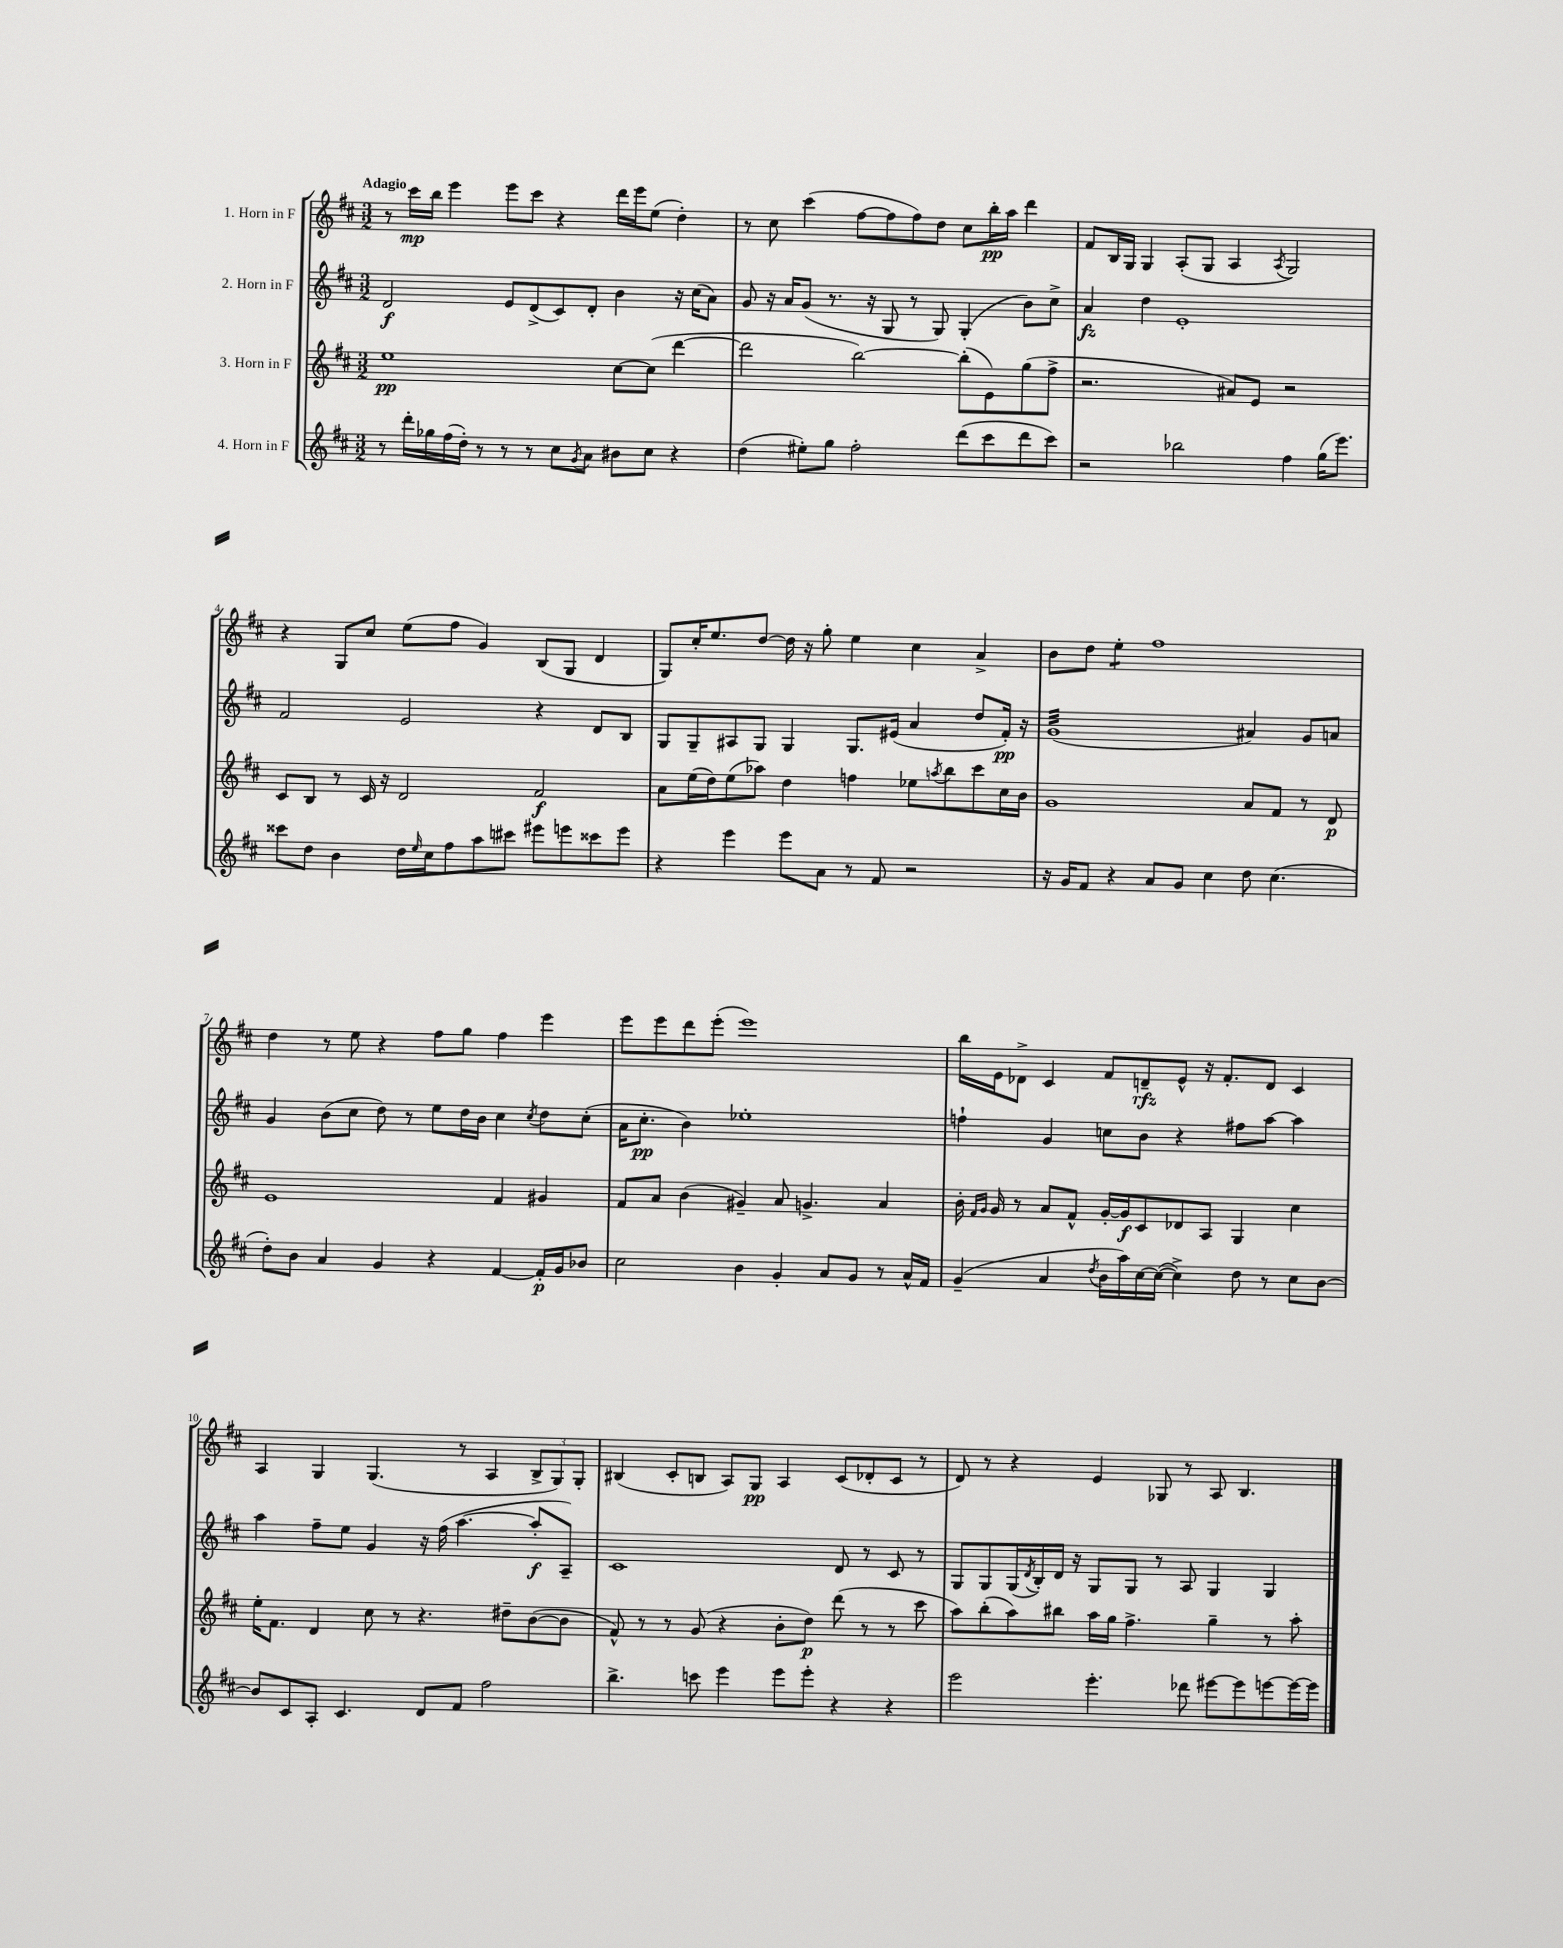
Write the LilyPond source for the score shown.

<<
\new StaffGroup <<
\new Staff = "s0" \with { instrumentName = "1. Horn in F" } {
    \clef treble \key d \major \numericTimeSignature \time 3/2 \tempo "Adagio"
    r8 cis'''16\mp b''16 e'''4 e'''8 cis'''8 r4 d'''16 e'''16 e''8( d''4-.) |
    r8 cis''8 cis'''4( fis''8~ fis''8 fis''8) d''8 cis''8 b''16-.\pp a''16 d'''4 |
    fis'8 b16 g16 g4 a8-.( g8 a4 \acciaccatura { a8 } g2) |
    r4 g8 cis''8 e''8( fis''8 g'4) b8( g8 d'4 |
    g8) cis''16-. e''8. d''8~ d''16 r16 g''8-. e''4 cis''4 a'4-> |
    b'8 d''8 e''4:8-. fis''1 |
    d''4 r8 e''8 r4 fis''8 g''8 fis''4 e'''4 |
    e'''8 e'''8 d'''8 e'''8-.( e'''1) |
    b''16 e'16 des'8-> cis'4 fis'8 d'8--\rfz e'8-^ r16 fis'8.-. d'8 cis'4 |
    a4 g4 g4.( r8 a4 \tuplet 3/2 { b8-> g8) g8-. } |
    bis4( cis'8-. b8 a8) g8\pp a4 cis'8( des'8-. cis'8 r8 |
    d'8) r8 r4 e'4 ges8 r8 a8 b4. \bar "|." |
}
\new Staff = "s1" \with { instrumentName = "2. Horn in F" } {
    \clef treble \key d \major \numericTimeSignature \time 3/2
    d'2\f e'8 d'8->( cis'8) d'8-. b'4 r16 cis''16( a'8) |
    g'8 r16 a'16 g'8( r8. r16 g8 r8 g8) g4-.( b'8) cis''8-> |
    a'4\fz d''4 e'1-. |
    fis'2 e'2 r4 d'8 b8 |
    g8 g8-- ais8 g8 g4 g8. eis'16( a'4 d''8 fis'16-.\pp) r16 |
    g'1:32( ais'4) g'8 a'8 |
    g'4 b'8( cis''8 d''8) r8 e''8 d''16 b'16 cis''4 \acciaccatura { cis''8 } d''8 cis''8-.( |
    a'16 cis''8.-.\pp b'4) ees''1-. |
    f''4-! g'4 c''8 b'8 r4 fis''8 a''8~ a''4 |
    a''4 fis''8-- e''8 g'4 r16 fis''16( a''4.~ a''8-.\f a8--) |
    cis'1 d'8 r8 cis'8 r8 |
    g8 g8 g16( \acciaccatura { d'8 } b16-.) d'16 r16 g8 g8 r8 a8 g4 g4 \bar "|." |
}
\new Staff = "s2" \with { instrumentName = "3. Horn in F" } {
    \clef treble \key d \major \numericTimeSignature \time 3/2
    e''1\pp cis''8~ cis''8( d'''4~ |
    d'''2 b''2~) b''8-.( e'8) g''8( fis''8-> |
    r2. ais'8) e'8 r2 |
    cis'8 b8 r8 cis'16 r16 d'2 fis'2\f |
    a'8 e''16( d''16) e''8( aes''8) d''4 f''4 ees''8 \acciaccatura { a''8 } b''8 cis'''8 cis''16 b'16 |
    g'1 a'8 fis'8 r8 d'8\p |
    e'1 fis'4 gis'4 |
    fis'8 a'8 b'4( gis'4--) a'8 g'4.-> a'4 |
    b'16-. \grace { fis'16 g'16 } g'16 r8 a'8 fis'8-^ g'16~-. g'16\f cis'8 des'8 a8 g4 cis''4 |
    e''16-. fis'8. d'4 cis''8 r8 r4. dis''8-- b'8~( b'8 |
    fis'8-^) r8 r8 g'8( r4 b'8-. d''8\p) d'''8( r8 r8 cis'''8 |
    a''8) b''8-.( a''8) bis''8 a''16 g''16 fis''4.-> g''4-- r8 a''8-. \bar "|." |
}
\new Staff = "s3" \with { instrumentName = "4. Horn in F" } {
    \clef treble \key d \major \numericTimeSignature \time 3/2
    r8 d'''16-. ges''16 fis''16( d''16-.) r8 r8 r8 cis''8 \acciaccatura { g'8 } a'8 bis'8 cis''8 r4 |
    d''4( eis''8-.) g''8 fis''2-. d'''8( cis'''8 d'''8 cis'''8) |
    r2 bes''2 fis''4 g''16( e'''8.) |
    cisis'''8 d''8 b'4 d''16 \grace { e''16 } cis''16 fis''8 a''8 cis'''8 eis'''8 e'''8 cisis'''8 e'''8 |
    r4 e'''4 e'''8 a'8 r8 fis'8 r2 |
    r16 g'16 fis'8 r4 a'8 g'8 cis''4 d''8 cis''4.( |
    d''8-.) b'8 a'4 g'4 r4 fis'4~ fis'16-.\p g'16 bes'8 |
    cis''2 b'4 g'4-. a'8 g'8 r8 a'16-^ fis'16 |
    g'4--( a'4 \acciaccatura { d''8 } b'16 a''16) cis''16~ cis''16~( cis''4->) d''8 r8 cis''8 b'8~ |
    b'8 cis'8 a8-. cis'4. d'8 fis'8 fis''2 |
    b''4.-> c'''8 e'''4 e'''8 e'''8-. r4 r4 |
    e'''2 e'''4.-. des'''8 eis'''8~ eis'''8 e'''8~ e'''16~ e'''16 \bar "|." |
}
>>
>>
